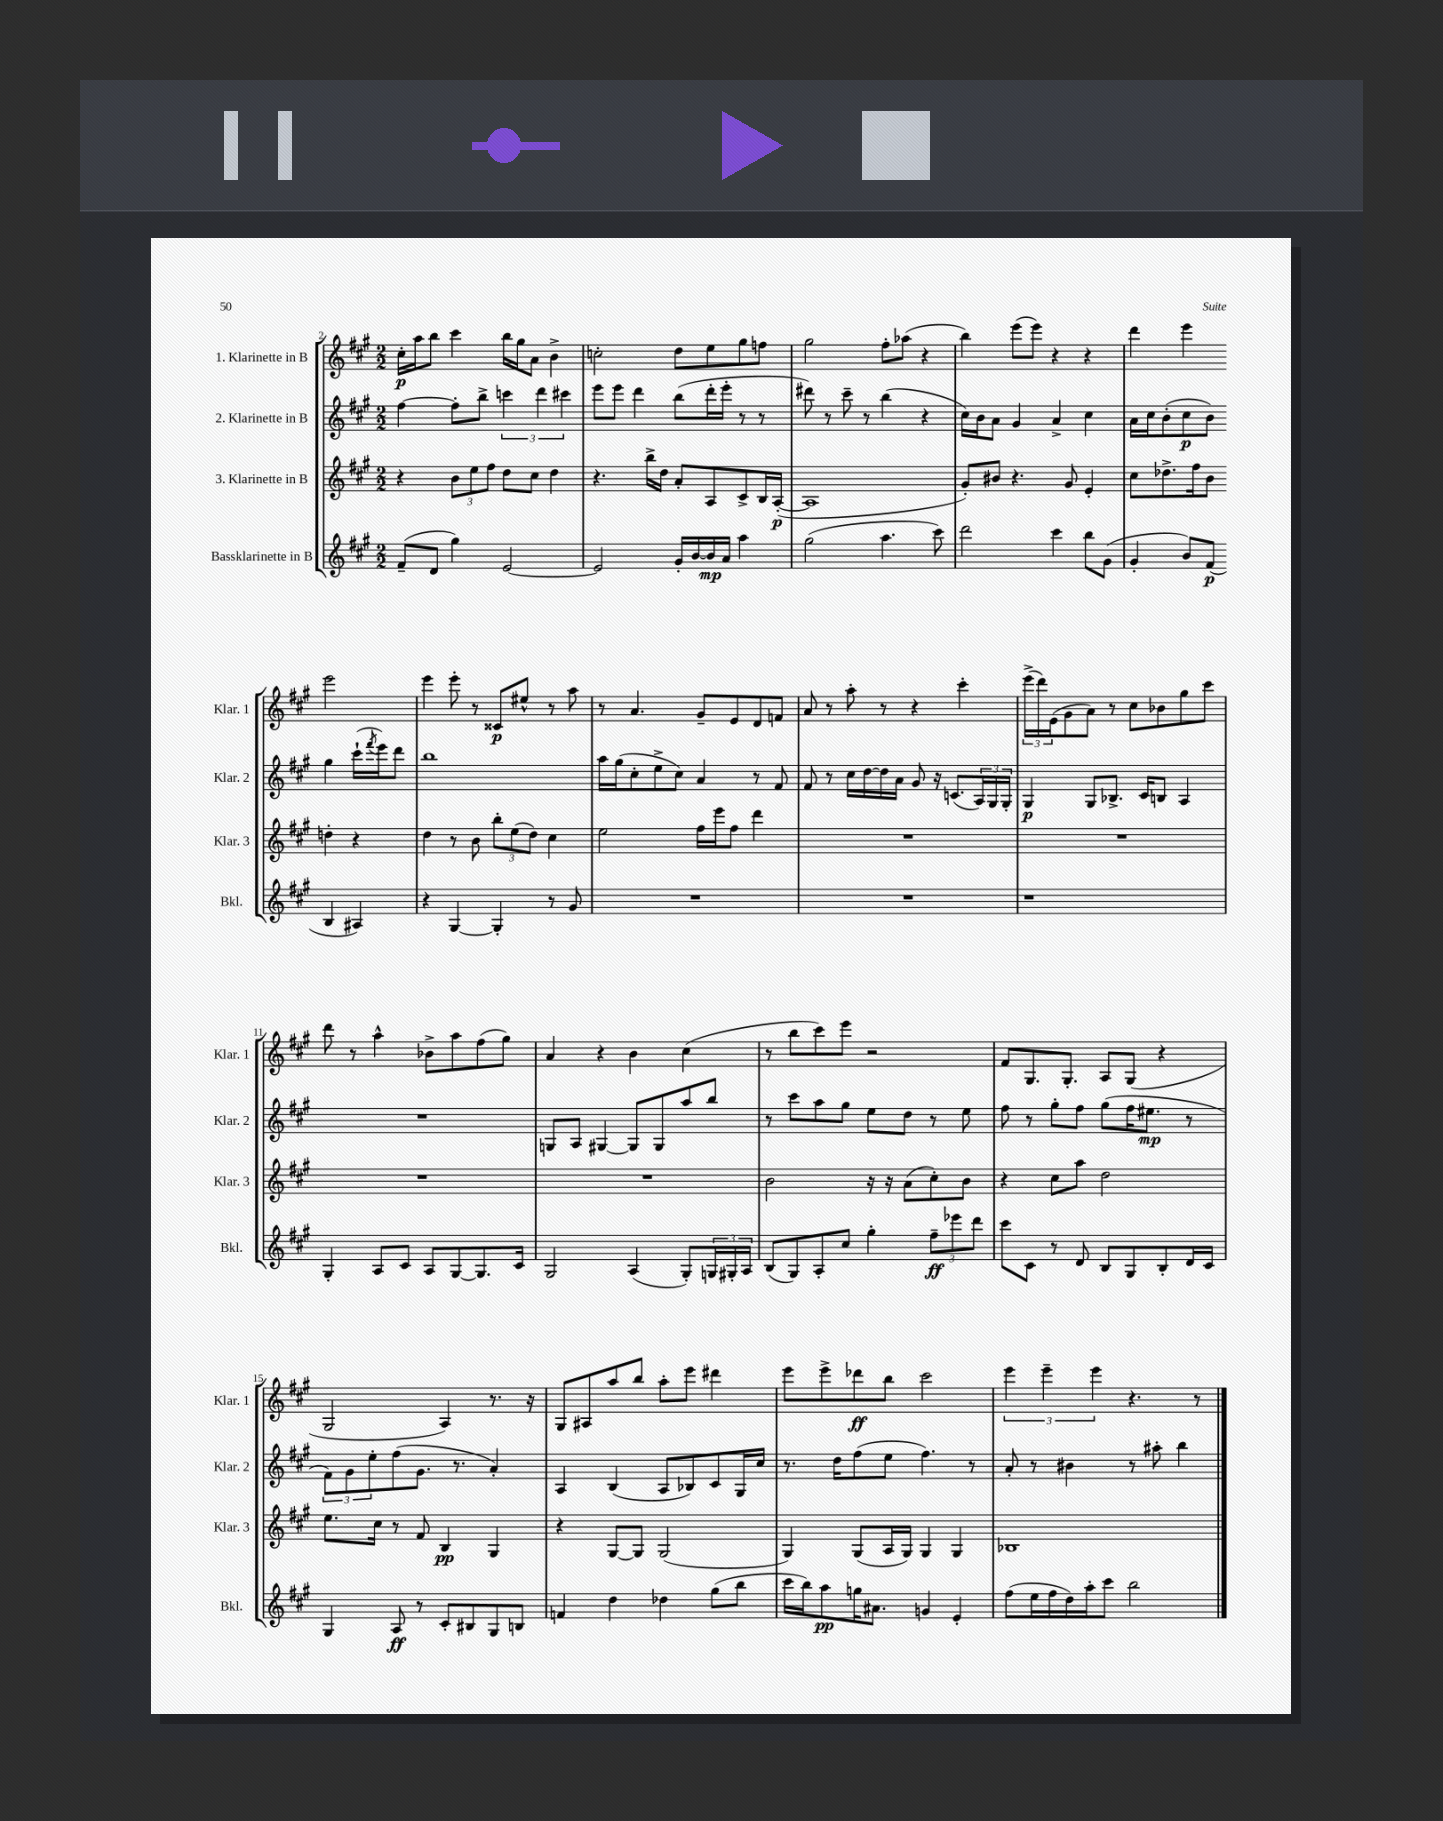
<<
\new StaffGroup <<
\new Staff = "s0" \with { instrumentName = "1. Klarinette in B" shortInstrumentName = "Klar. 1" } {
    \clef treble \key a \major \numericTimeSignature \time 2/2
    cis''16-.\p a''16 b''8 cis'''4 b''16 gis''16 a'8 b'4-> |
    c''2-. d''8 e''8 gis''8 f''8 |
    gis''2 fis''8-. aes''8( r4 |
    b''4) e'''8( e'''8) r4 r4 |
    d'''4 e'''4 e'''2 |
    e'''4 e'''8-. r8 cisis'8\p eis''8-^ r8 a''8 |
    r8 a'4. gis'8-- e'8 d'8 f'8 |
    a'8 r8 a''8-. r8 r4 cis'''4-. |
    \tuplet 3/2 { e'''16->( d'''16) e'16( } gis'8 a'8) r8 cis''8 bes'8 gis''8 cis'''8 |
    d'''8 r8 a''4-^ bes'8-> a''8 fis''8( gis''8) |
    a'4 r4 b'4 cis''4( |
    r8 b''8 cis'''8) e'''8 r2 |
    fis'8 gis8. gis8.-. a8 gis8( r4 |
    gis2 a4) r8. r16 |
    gis8 ais8 a''8 b''8 a''8-. e'''8 dis'''4 |
    e'''8 e'''8-> des'''8\ff b''8 cis'''2 |
    \tuplet 3/2 { e'''4 e'''4-- e'''4 } r4. r8 \bar "|." |
}
\new Staff = "s1" \with { instrumentName = "2. Klarinette in B" shortInstrumentName = "Klar. 2" } {
    \clef treble \key a \major \numericTimeSignature \time 2/2
    fis''4~ fis''8-. b''8-> \tuplet 3/2 { c'''4 d'''4 cis'''4 } |
    e'''8 e'''8 d'''4 b''8( d'''16-. e'''16-. r8 r8 |
    dis'''8) r8 cis'''8-- r8 b''4( r4 |
    cis''16) b'16 a'8 gis'4 a'4-> cis''4 |
    a'16 cis''16 b'8-.( cis''8\p b'8) gis''4 cis'''16-!( \acciaccatura { fis'''8 } e'''16) d'''8 |
    b''1 |
    a''16 gis''16( cis''8-. e''8-> cis''8) a'4 r8 fis'8 |
    fis'8 r8 cis''16 d''16~ d''16 a'16 gis'8 r16 c'8.( \tuplet 3/2 { a16) gis16 gis16-. } |
    gis4\p gis8 bes8.-> cis'16 b8 a4 |
    R1 |
    g8 a8 gis4~ gis8 gis8 a''8 b''8 |
    r8 cis'''8 a''8 gis''8 e''8 d''8 r8 e''8 |
    fis''8 r8 gis''8-. fis''8 gis''8( fis''16 eis''8.\mp r8 |
    \tuplet 3/2 { fis'8) gis'8 e''8-. } fis''8( gis'8. r8. a'4-.) |
    a4 b4( a8 bes8) cis'8 gis16 cis''16 |
    r8. d''16 fis''8( e''8 fis''4.) r8 |
    a'8-. r8 bis'4 r8 ais''8-. b''4 \bar "|." |
}
\new Staff = "s2" \with { instrumentName = "3. Klarinette in B" shortInstrumentName = "Klar. 3" } {
    \clef treble \key a \major \numericTimeSignature \time 2/2
    r4 \tuplet 3/2 { b'8 e''8 fis''8 } d''8 cis''8 d''4 |
    r4. b''16-> d''16 a'8-. a8 cis'8-> b16 a16~-.\p( |
    a1 |
    gis'8-.) bis'8 r4. gis'8 e'4-. |
    cis''8 des''8.-> fis''16 b'8 d''4-. r4 |
    d''4 r8 b'8 \tuplet 3/2 { b''8-. e''8( d''8) } cis''4 |
    e''2 fis''16 e'''16 fis''8 d'''4 |
    R1 |
    R1 |
    R1 |
    R1 |
    b'2 r16 r16 a'8( cis''8-.) b'8 |
    r4 cis''8 a''8 d''2 |
    e''8. cis''16 r8 fis'8 b4\pp gis4 |
    r4 gis8~ gis8 gis2( |
    gis4) gis8( a16 gis16) gis4 gis4 |
    bes1 \bar "|." |
}
\new Staff = "s3" \with { instrumentName = "Bassklarinette in B" shortInstrumentName = "Bkl." } {
    \clef treble \key a \major \numericTimeSignature \time 2/2
    fis'8--( d'8 gis''4) e'2~ |
    e'2 gis'16-. b'16~ b'16\mp a'16 a''4 |
    gis''2( a''4. cis'''8) |
    d'''2 cis'''4 b''8 gis'8( |
    gis'4-. b'8) fis'8\p( b4 ais4) |
    r4 gis4~ gis4-. r8 gis'8 |
    R1 |
    R1 |
    r1 |
    gis4-. a8 cis'8 a8 gis8~ gis8. cis'16 |
    gis2 a4( gis8-.) \tuplet 3/2 { g16 gis16-. a16 } |
    b8( gis8) a8-. cis''8 gis''4-. \tuplet 3/2 { fis''8--\ff ees'''8 d'''8 } |
    cis'''8 cis'8 r8 d'8 b8 gis8 b8-. d'16 cis'16 |
    gis4 a8\ff r8 cis'8-. bis8 gis8 b8 |
    f'4 d''4 des''4 gis''8( b''8 |
    cis'''16 b''16) a''8\pp g''16 ais'8. g'4 e'4-. |
    fis''8( e''16 fis''16 d''16) a''16-. cis'''8 b''2 \bar "|." |
}
>>
>>
\layout { \context { \Score currentBarNumber = #2 } }
